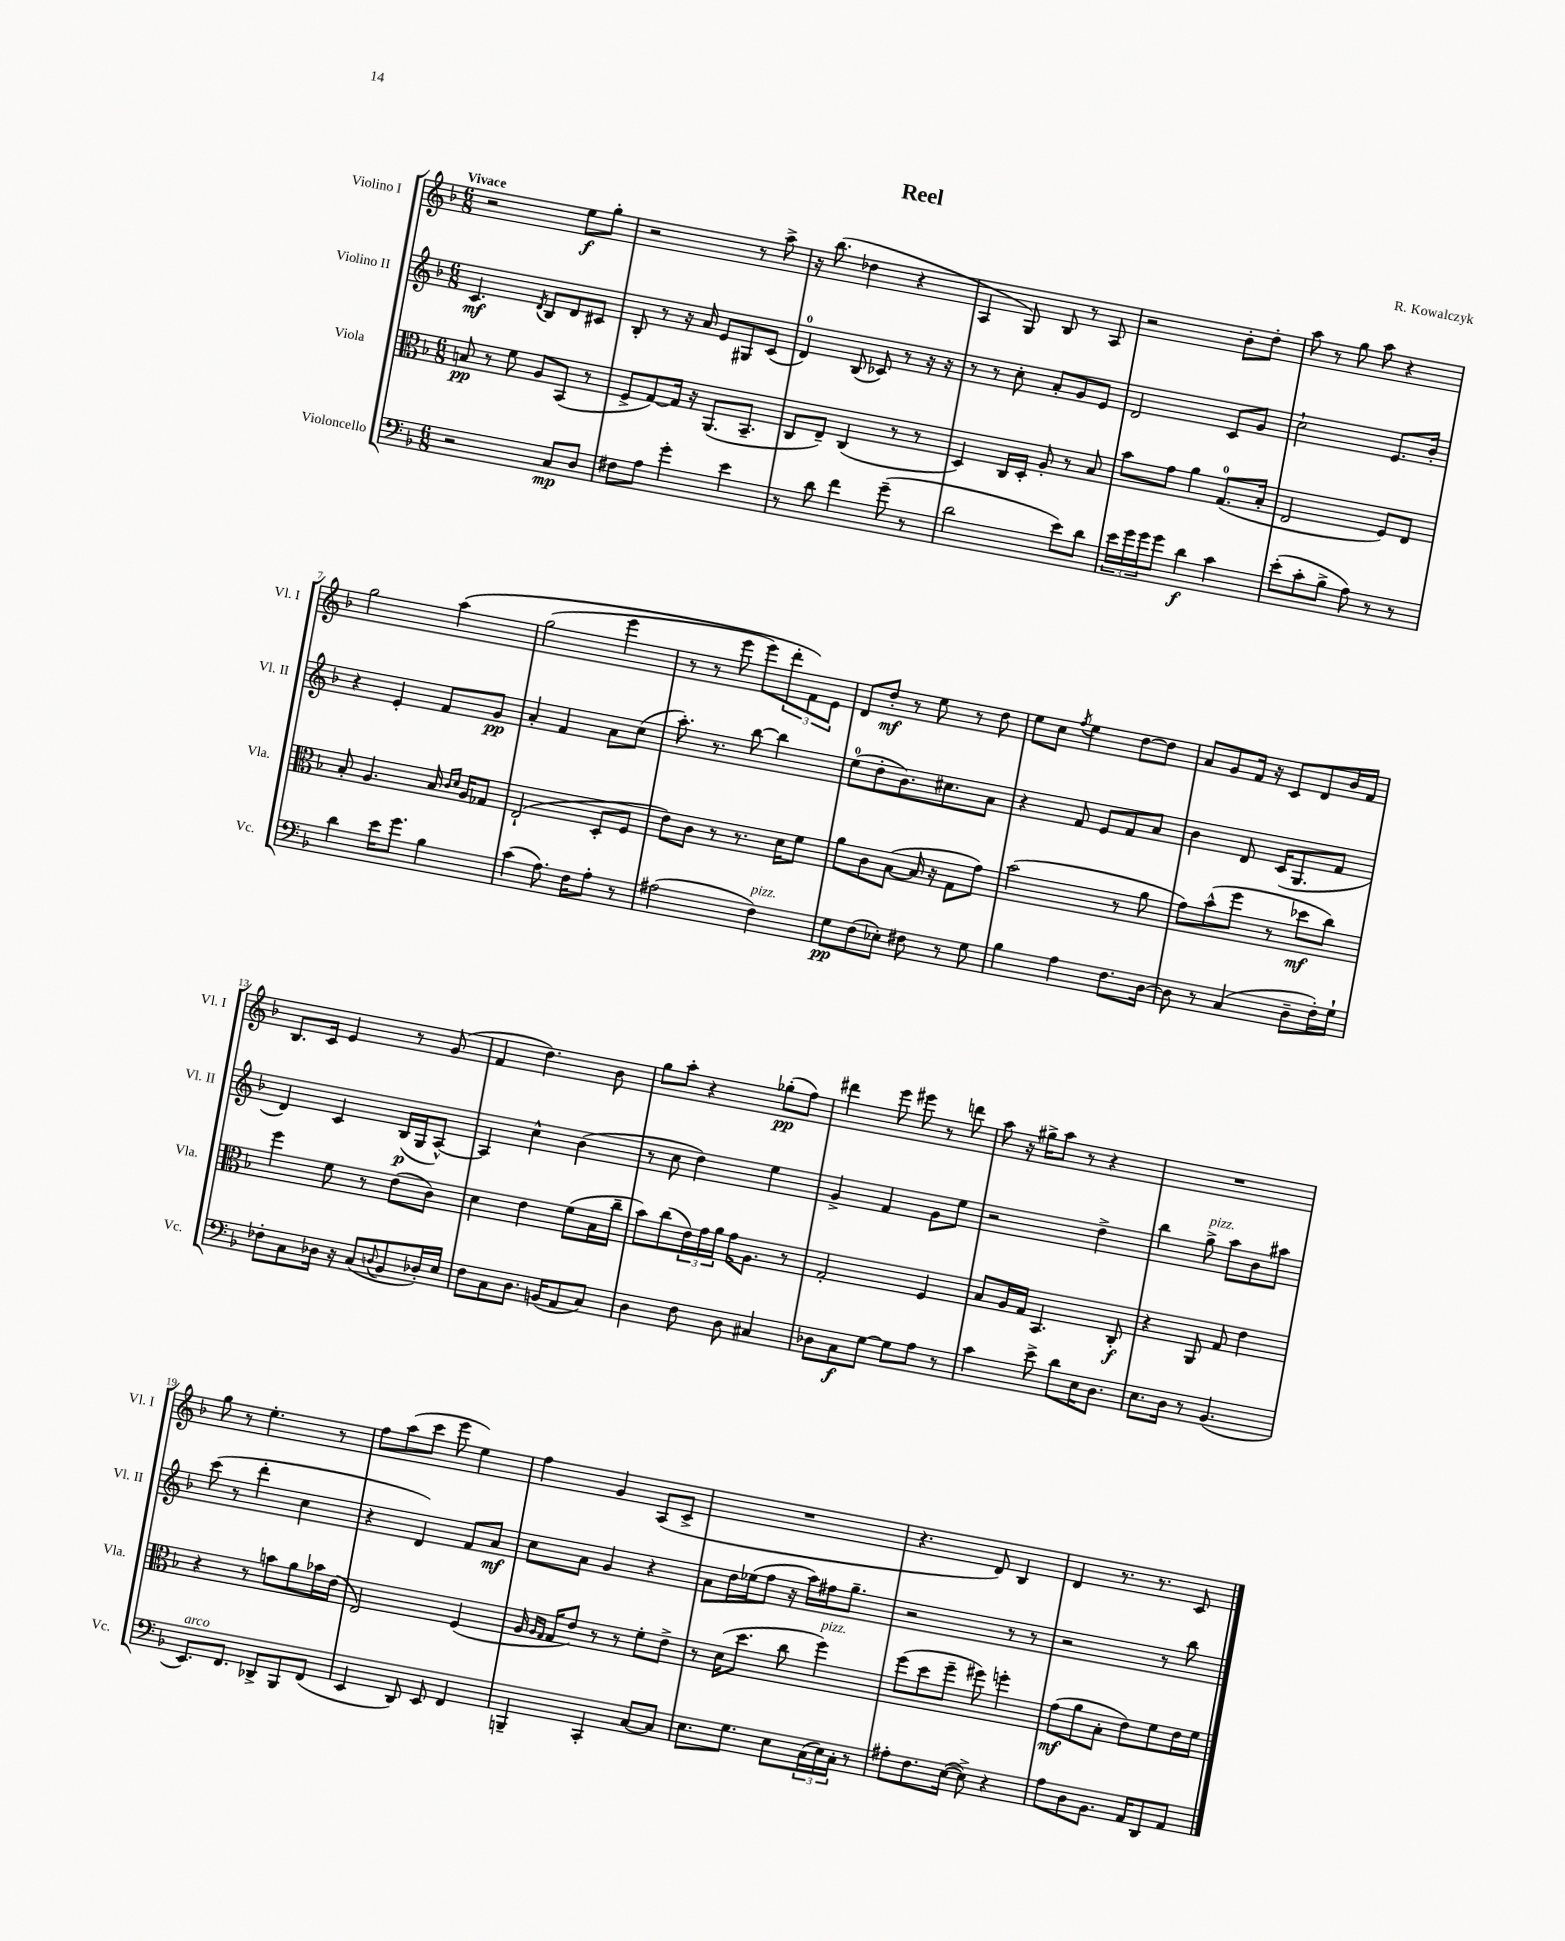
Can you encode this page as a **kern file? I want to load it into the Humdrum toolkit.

**kern	**dynam	**kern	**dynam	**kern	**dynam	**kern	**dynam
*part4	*part4	*part3	*part3	*part2	*part2	*part1	*part1
*staff4	*staff4	*staff3	*staff3	*staff2	*staff2	*staff1	*staff1
*I"Violoncello	*	*I"Viola	*	*I"Violino II	*	*I"Violino I	*
*I'Vc.	*	*I'Vla.	*	*I'Vl. II	*	*I'Vl. I	*
*clefF4	*	*clefC3	*	*clefG2	*	*clefG2	*
*k[b-]	*	*k[b-]	*	*k[b-]	*	*k[b-]	*
*M6/8	*	*M6/8	*	*M6/8	*	*M6/8	*
=1	=1	=1	=1	=1	=1	=1	=1
!	!	!	!	!	!	!LO:TX:a:B:t=Vivace	!
2r	.	8Bn/	pp	4.c/	mf	2r	.
.	.	8r	.	.	.	.	.
.	.	8f\	.	.	.	.	.
.	.	.	.	8qd/	.	.	.
.	.	8A/L	.	8B-/L	.	.	.
8C/L	mp	(8BB-/J	.	8d/	.	8ee\L	f
8D/J	.	8r	.	8c#X/J	.	8gg'\J	.
=2	=2	=2	=2	=2	=2	=2	=2
8F#X\L	.	8F^/L	.	8B-'/	.	2r	.
8A\J	.	[8G/)	.	8r	.	.	.
4g'\	.	16G/Jk]	.	16r	.	.	.
.	.	16r	.	16a/	.	.	.
.	.	(8.AA/L	.	8e/L	.	.	.
4e\	.	.	.	8G#X/	.	8r	.
.	.	8.BB-~/J	.	.	.	.	.
.	.	.	.	(8c/J	.	8aa^\	.
=3	=3	=3	=3	=3	=3	=3	=3
8r	.	8C/L	.	4d/)	.	16r	.
.	.	.	.	.	.	(8.bb-\	.
8d\	.	8E~/J)	.	.	.	.	.
4f\	.	(4C/	.	(8B-/	.	4dd-X\	.
.	.	.	.	8c-X/)	.	.	.
(8g~\	.	8r	.	8r	.	4r	.
8r	.	8r	.	16r	.	.	.
.	.	.	.	16r	.	.	.
=4	=4	=4	=4	=4	=4	=4	=4
2d\	.	4D/)	.	8r	.	4A/	.
.	.	.	.	8r	.	.	.
.	.	16C/LL	.	8cc'\	.	8G/)	.
.	.	16D'/JJ	.	.	.	.	.
.	.	8A'/	.	8a'/L	.	8B-/	.
8e\L)	.	8r	.	8g/	.	8r	.
8d\J	.	8B-/	.	8e/J	.	8A/	.
=5	=5	=5	=5	=5	=5	=5	=5
24e\LL	.	8b-\L	.	2d/	.	2r	.
24g\	.	.	.	.	.	.	.
24g\J	.	.	.	.	.	.	.
8g\J	.	8g\J	.	.	.	.	.
4d\	f	4a\	.	.	.	.	.
4c\	.	(8.G/L	.	8c/L	.	8b-'\L	.
.	.	.	.	8g/J	.	8dd'\J	.
.	.	16B-'/Jk	.	.	.	.	.
=6	=6	=6	=6	=6	=6	=6	=6
(8e'\L	.	2E/	.	2cc`\	.	8aa\	.
8c'\	.	.	.	.	.	8r	.
8B-^\J	.	.	.	.	.	8gg\	.
8A\)	.	.	.	.	.	8aa\	.
8r	.	8F/L)	.	8.e/L	.	4r	.
8r	.	8E/J	.	.	.	.	.
.	.	.	.	16b-'/Jk	.	.	.
!!LO:LB:g=z
=7	=7	=7	=7	=7	=7	=7	=7
4d\	.	8B-'/	.	4r	.	2gg\	.
.	.	4.A/	.	.	.	.	.
16e\KL	.	.	.	4e'/	.	.	.
8.g\J	.	.	.	.	.	.	.
4B-\	.	16B-/	.	8f/L	.	(4aa\	.
.	.	16qqc/LL	.	.	.	.	.
.	.	16qqd/JJ	.	.	.	.	.
.	.	16A/KL	.	.	.	.	.
.	.	8G-X/J	.	8g/J	pp	.	.
=8	=8	=8	=8	=8	=8	=8	=8
(4c\	.	(2E`/	.	4a'/	.	(2gg\	.
8.A\)	.	.	.	4f/	.	.	.
16F\KL	.	.	.	.	.	.	.
8A'\J	.	8D'/L	.	8a\L	.	4eee\	.
8r	.	8F/J	.	(8cc\J	.	.	.
=9	=9	=9	=9	=9	=9	=9	=9
(2A#X\	.	8e\L)	.	8.aa'\)	.	8r	.
.	.	8c\J	.	.	.	8r	.
.	.	.	.	8.r	.	.	.
.	.	8r	.	.	.	8eee\	.
.	.	8.r	.	[8bb-\	.	8eee\L)	.
!LO:TX:a:i:t=pizz.	!	!	!	!	!	!	!
4F\)	.	.	.	4bb-\]	.	12ddd'\	.
.	.	16d\KL	.	.	.	.	.
.	.	.	.	.	.	12f\)	.
.	.	8f\J	.	.	.	.	.
.	.	.	.	.	.	12e\J	.
=10	=10	=10	=10	=10	=10	=10	=10
8G\L	pp	8a\L	.	(8ee\L	.	8d/L	.
(8F\	.	8c\	.	8dd'\	.	8dd'/J	mf
8E-X'\J)	.	([8B-\J	.	8.b-\)	.	8r	.
8F#X\	.	16B-/]	.	.	.	8ee\	.
.	.	16r	.	8.cc#X\	.	.	.
8r	.	8G\L	.	.	.	8r	.
8G\	.	8g\J)	.	8a\J	.	8dd\	.
=11	=11	=11	=11	=11	=11	=11	=11
4B-\	.	(2b-\	.	4r	.	8ee\L	.
.	.	.	.	.	.	8cc\J	.
.	.	.	.	.	.	8qff/	.
4A\	.	.	.	8f/	.	4ee\	.
.	.	.	.	8e/L	.	.	.
8.F\L	.	8r	.	8f/	.	[8dd\L	.
.	.	8a\	.	8a/J	.	8dd\J]	.
[16D\Jk	.	.	.	.	.	.	.
=12	=12	=12	=12	=12	=12	=12	=12
8D\]	.	8g\L)	.	4b-\	.	8a/L	.
8r	.	(8b-^^\	.	.	.	8g/	.
(4C/	.	8ff\J	.	8d/	.	16f/Jk	.
.	.	.	.	.	.	16r	.
.	.	8r	.	(16c/KL	.	8c/L	.
.	.	.	.	8.G/	.	.	.
8D~\L	.	8dd-X\L	mf	.	.	8d/	.
16F'\L)	.	8cc\J)	.	8f/J	.	16b-/L	.
16G`\JJ	.	.	.	.	.	16f/JJ	.
!!LO:LB:g=z
=13	=13	=13	=13	=13	=13	=13	=13
8F-X'\L	.	4ff\	.	4d/)	.	8.B-/L	.
8C\	.	.	.	.	.	.	.
.	.	.	.	.	.	16c/Jk	.
16D-X\Jk	.	8f\	.	4c/	.	4e/	.
16r	.	.	.	.	.	.	.
(8C/L	.	8r	.	.	.	.	.
8qqDn/	.	.	.	.	.	.	.
8BB-/	.	(8e\L	.	(16B-/LL	p	8r	.
.	.	.	.	16G/J	.	.	.
16D-X'/L)	.	8c\J)	.	[8A^^/J)	.	(8g/	.
16E/JJ	.	.	.	.	.	.	.
=14	=14	=14	=14	=14	=14	=14	=14
8F\L	.	4d\	.	4A/]	.	4f/	.
8C\	.	.	.	.	.	.	.
8.D\J	.	4e\	.	4cc^^\	.	4.dd\)	.
(16BBn/KL	.	.	.	.	.	.	.
8AA/	.	(8f\L	.	(4b-\	.	.	.
8C/J)	.	16B-\L	.	.	.	8b-\	.
.	.	16cc~\JJ	.	.	.	.	.
=15	=15	=15	=15	=15	=15	=15	=15
4D\	.	8b-\L)	.	8r	.	8gg\L	.
.	.	(8cc\	.	8cc\	.	8aa'\J	.
8F\	.	24e\L)	.	4dd\)	.	4r	.
.	.	24g\	.	.	.	.	.
.	.	24a\JJ	.	.	.	.	.
8D\	.	16g\KL	.	.	.	.	.
.	.	8.A\J	.	.	.	.	.
4C#X/	.	.	.	4ee\	.	(8gg-X'\L	pp
.	.	8r	.	.	.	8ff\J)	.
=16	=16	=16	=16	=16	=16	=16	=16
8D-X\L	.	2G'/	.	4g^/	.	4ddd#X\	.
8C\	f	.	.	.	.	.	.
[8G\J	.	.	.	4f/	.	8eee\	.
8G\L]	.	.	.	.	.	8eee#X\	.
8A\J	.	4F/	.	8g\L	.	8r	.
8r	.	.	.	8ee\J	.	8dddn\	.
=17	=17	=17	=17	=17	=17	=17	=17
4c\	.	8B-/L	.	2r	.	8aa\	.
.	.	16A/L	.	.	.	16r	.
.	.	16G/JJ	.	.	.	16gg#X^\KL	.
8e^\	.	4.BB-/	.	.	.	8aa\J	.
8d\L	.	.	.	.	.	8r	.
16E\K	.	.	.	4dd^\	.	4r	.
8.D\J	.	.	.	.	.	.	.
.	.	8C'/	f	.	.	.	.
=18	=18	=18	=18	=18	=18	=18	=18
8.E\L	.	4r	.	4bb-\	.	2.r	.
16D\Jk	.	.	.	.	.	.	.
!	!	!	!	!LO:TX:a:i:t=pizz.	!	!	!
8r	.	8AA/	.	8gg^\	.	.	.
(4.BB-/	.	8G/	.	8aa\L	.	.	.
.	.	4e\	.	8b-\	.	.	.
.	.	.	.	8aa#X\J	.	.	.
!!LO:LB:g=z
=19	=19	=19	=19	=19	=19	=19	=19
!LO:TX:a:i:t=arco	!	!	!	!	!	!	!
8.EE/L)	.	4r	.	(8ccc\	.	8gg\	.
.	.	.	.	8r	.	8r	.
8.FF/J	.	.	.	.	.	.	.
.	.	8r	.	4ddd'\	.	4.ee'\	.
8DD-X^/L	.	8bn\L	.	.	.	.	.
8BBB-/	.	8a\	.	4cc\	.	.	.
(8FF/J	.	16b-X\L	.	.	.	8r	.
.	.	(16e\JJ	.	.	.	.	.
=20	=20	=20	=20	=20	=20	=20	=20
4EE/	.	2E/)	.	4r	.	8ff\L	.
.	.	.	.	.	.	(8aa\	.
8DD/)	.	.	.	4d/)	.	8ccc\J	.
8EE/	.	.	.	.	.	8eee\	.
4FF/	.	(4F/	.	8f/L	.	4ee\)	.
.	.	.	.	8a/J	mf	.	.
=21	=21	=21	=21	=21	=21	=21	=21
4BBBn~/	.	16A/	.	8cc\L	.	4ff\	.
.	.	16qqA/LL	.	.	.	.	.
.	.	16qqG/JJ	.	.	.	.	.
.	.	16G/KL	.	.	.	.	.
.	.	8e/J)	.	8a\J	.	.	.
4CC'/	.	8r	.	4g/	.	4g/	.
.	.	8r	.	.	.	.	.
[8C/L	.	8f'\L	.	4r	.	(8A/L	.
8C/J]	.	8e^\J	.	.	.	8c^/J	.
=22	=22	=22	=22	=22	=22	=22	=22
8.E\L	.	8r	.	8a\L	.	2.r	.
.	.	(16d\KL	.	16dd\L	.	.	.
8.G\J	.	8.dd\J	.	(16ee-X\J	.	.	.
.	.	.	.	8ff\J	.	.	.
8E\L	.	8cc\	.	16r	.	.	.
.	.	.	.	16aa\LL)	.	.	.
!	!	!LO:TX:a:i:t=pizz.	!	!	!	!	!
(24C\L	.	4ff\)	.	16ff#X\J	.	.	.
24E\)	.	.	.	.	.	.	.
.	.	.	.	8.gg~\J	.	.	.
24C'\JJ	.	.	.	.	.	.	.
8r	.	.	.	.	.	.	.
=23	=23	=23	=23	=23	=23	=23	=23
8A#X'\L	.	(8ff\L	.	2r	.	4.r	.
8.F\	.	8dd\	.	.	.	.	.
.	.	8ff~\J	.	.	.	.	.
([16E\Jk	.	.	.	.	.	.	.
8E^\])	.	8ff#X\)	.	.	.	8d/)	.
4r	.	4ffn'\	.	8r	.	4B-/	.
.	.	.	.	8r	.	.	.
=24	=24	=24	=24	=24	=24	=24	=24
8A\L	.	(8g\L	mf	2r	.	4d/	.
8D\	.	8a\	.	.	.	.	.
8.BB-\J	.	8B-'\J	.	.	.	8.r	.
.	.	8e\L)	.	.	.	.	.
16AA/KL	.	.	.	.	.	8.r	.
8DD/	.	8f\	.	8r	.	.	.
8AA/J	.	16e\L	.	8bb-\	.	8c/	.
.	.	16f\JJ	.	.	.	.	.
==	==	==	==	==	==	==	==
*-	*-	*-	*-	*-	*-	*-	*-
